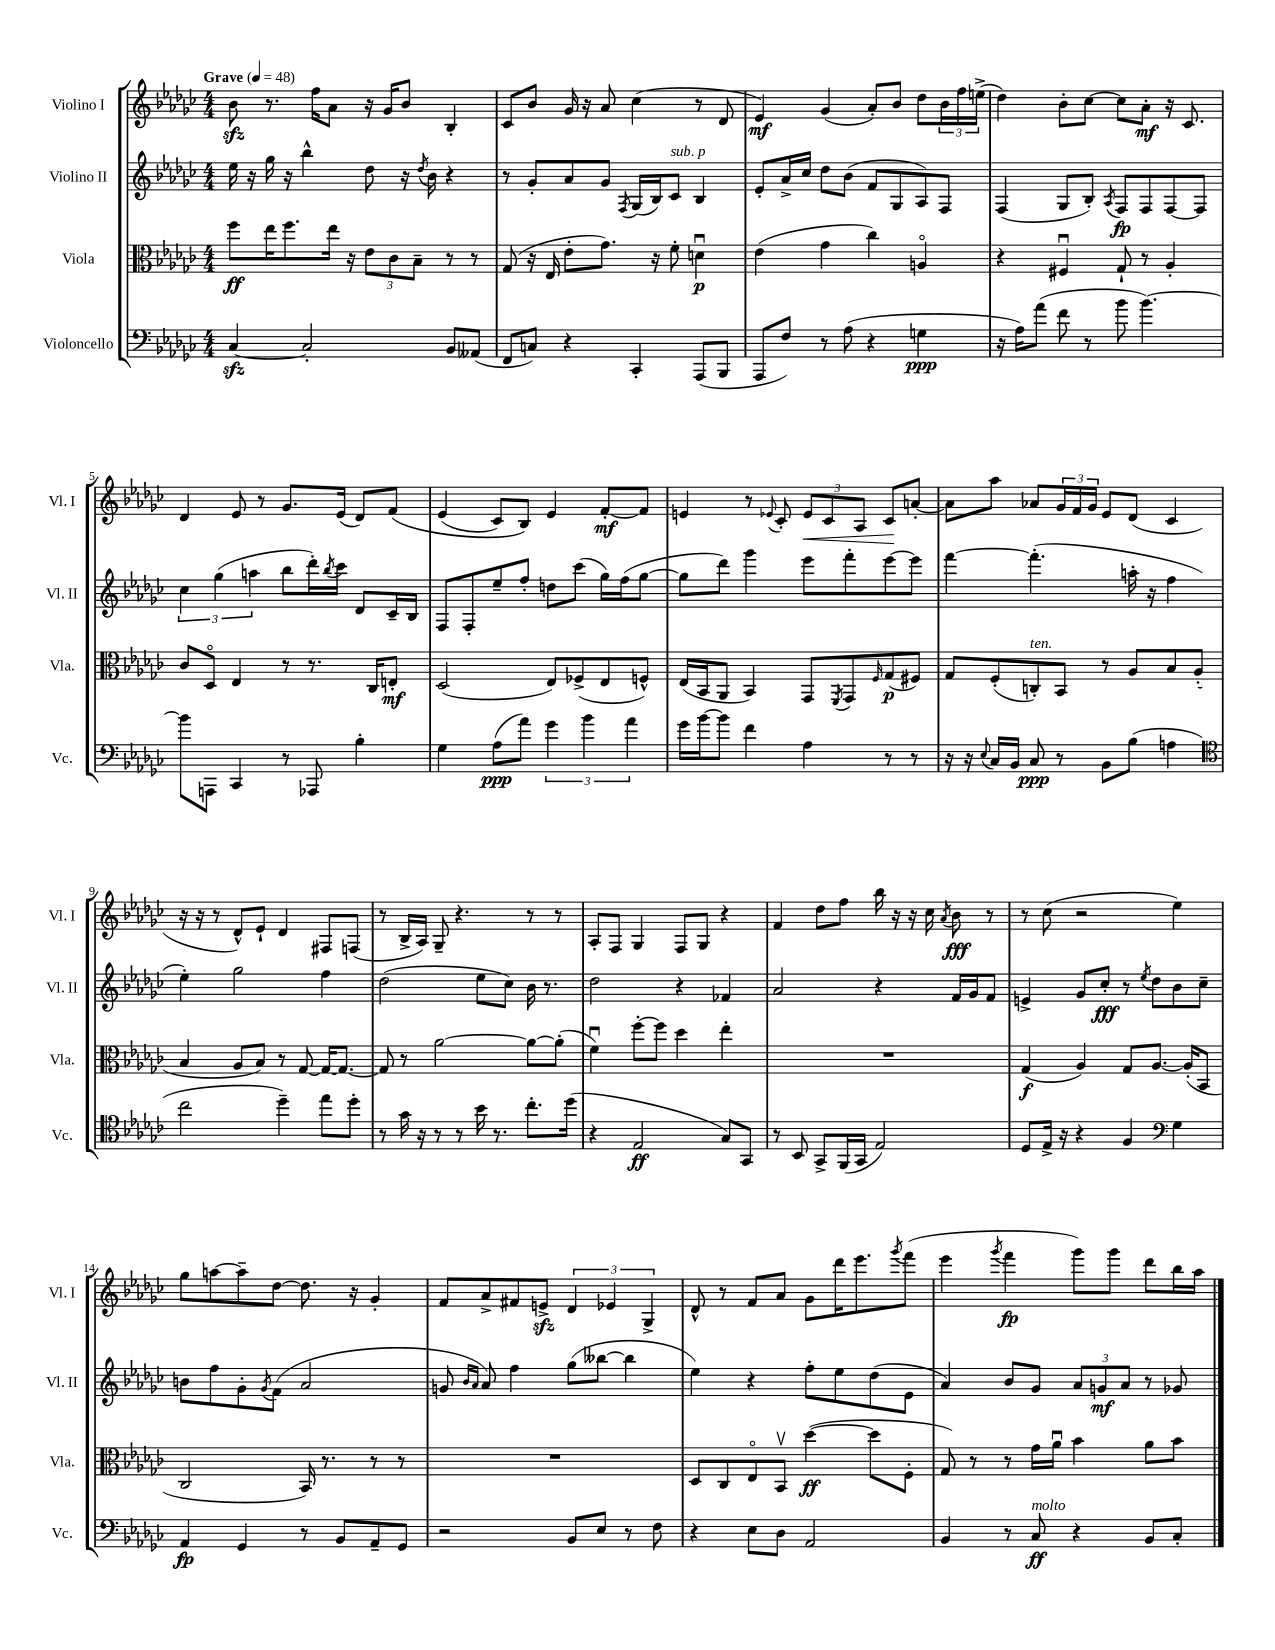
<<
\new StaffGroup <<
\new Staff = "s0" \with { instrumentName = "Violino I" shortInstrumentName = "Vl. I" } {
    \clef treble \key ges \major \numericTimeSignature \time 4/4 \tempo "Grave" 4 = 48
    bes'8\sfz r8. f''16 aes'8 r16 ges'16 bes'8 bes4-. |
    ces'8 bes'8 ges'16 r16 aes'8 ces''4( r8 des'8 |
    ees'4\mf) ges'4( aes'8-.) bes'8 des''8 \tuplet 3/2 { bes'16 f''16 e''16->( } |
    des''4) bes'8-. ces''8~ ces''8 aes'8-.\mf r16 ces'8. |
    des'4 ees'8 r8 ges'8. ees'16( des'8) f'8\( |
    ees'4( ces'8) bes8\) ees'4 f'8~-.\mf f'8 |
    e'4 r8 \appoggiatura { ees'8 } ces'8-. \tuplet 3/2 { ees'8\< ces'8 aes8 } ces'8\! a'8~-. |
    a'8 aes''8 aes'8 \tuplet 3/2 { ges'16 f'16 ges'16 } ees'8 des'8( ces'4 |
    r16 r16 r8 des'8-^) ees'8-! des'4 fis8 f8( |
    r8 bes16-> aes16) ges8-- r4. r8 r8 |
    aes8-. f8 ges4 f8 ges8 r4 |
    f'4 des''8 f''8 bes''16 r16 r16 ces''16 \acciaccatura { aes'8 } bes'8\fff r8 |
    r8 ces''8( r2 ees''4) |
    ges''8 a''8~ a''8-- des''8~ des''8. r16 ges'4-. |
    f'8 aes'8-> fis'8 e'8->\sfz \tuplet 3/2 { des'4 ees'4 ges4-> } |
    des'8-^ r8 f'8 aes'8 ges'8 des'''16 ees'''8. \acciaccatura { ges'''8 } f'''8( |
    ees'''4 \acciaccatura { ges'''8 } f'''4\fp ges'''8) ges'''8 des'''8 bes''16 aes''16 \bar "|." |
}
\new Staff = "s1" \with { instrumentName = "Violino II" shortInstrumentName = "Vl. II" } {
    \clef treble \key ges \major \numericTimeSignature \time 4/4
    ees''16 r16 ges''16 r16 bes''4-^ des''8 r16 \acciaccatura { des''8 } bes'16 r4 |
    r8 ges'8-. aes'8 ges'8 \acciaccatura { f8 } ges16( bes16) ces'8^\markup { \italic "sub. p" } bes4 |
    ees'8-. aes'16-> ces''16 des''8 bes'8( f'8 ges8 aes8) f8 |
    f4( ges8 bes8-.) \acciaccatura { aes8 } f8\fp f8 f8~ f8 |
    \tuplet 3/2 { ces''4 ges''4( a''4 } bes''8 des'''16-.) \acciaccatura { bes''8 } ces'''16 des'8 ces'16-- bes16 |
    f8 f8-. ees''8-- f''8-. d''8 ces'''8( ges''16) f''16( ges''8~ |
    ges''8 des'''8) ges'''4 ees'''8 f'''8-. ees'''8~ ees'''8 |
    f'''4~ f'''4.-.( a''16-. r16 f''4 |
    ees''4-.) ges''2 f''4 |
    des''2( ees''8 ces''8) bes'16 r8. |
    des''2 r4 fes'4 |
    aes'2 r4 f'16 ges'16 f'8 |
    e'4-> ges'8 ces''8-.\fff r8 \acciaccatura { ees''8 } des''8 bes'8 ces''8-- |
    b'8 f''8 ges'8-. \acciaccatura { ges'8 } f'8( aes'2 |
    g'8 \grace { bes'16 aes'16 } aes'8) f''4 ges''8( beses''8~ beses''4 |
    ees''4) r4 f''8-. ees''8 des''8( ees'8 |
    aes'4) bes'8 ges'8 \tuplet 3/2 { aes'8 g'8\mf aes'8 } r8 ges'8 \bar "|." |
}
\new Staff = "s2" \with { instrumentName = "Viola" shortInstrumentName = "Vla." } {
    \clef alto \key ges \major \numericTimeSignature \time 4/4
    f''8\ff ees''16 f''8. ees''16 r16 \tuplet 3/2 { ees'8 ces'8 bes8-- } r8 r8 |
    ges8( r16 ees16 ees'8-. ges'8.) r16 f'8-. d'4\downbow\p |
    ees'4( ges'4 ces''4) a4\flageolet |
    r4 fis4\downbow ges8-! r8 aes4-. |
    ces'8 des8\flageolet ees4 r8 r8. ces16 e8-.\mf |
    des2( ees8) fes8->( ees8 f8-^) |
    ees16( bes,16 aes,8 bes,4) ges,8 \acciaccatura { f,8 } ges,8 \grace { f16 } ges8\p( fis8) |
    ges8 f8-.( c8-.^\markup { \italic "ten." }) bes,8 r8 aes8 bes8 aes8-.( |
    bes4 aes8 bes8) r8 ges8~ ges16~ ges8.~ |
    ges8 r8 aes'2~ aes'8~ aes'8-.( |
    f'4\downbow) f''8~-. f''8 des''4 ees''4-. |
    R1 |
    ges4\f( aes4) ges8 aes8.~ aes16-.( bes,8 |
    ces2 bes,16) r8. r8 r8 |
    R1 |
    des8 ces8 ees8\flageolet bes,8\upbow des''4~\ff( des''8 f8-. |
    ges8) r8 r8 ges'16 aes'16\downbow bes'4 aes'8 bes'8 \bar "|." |
}
\new Staff = "s3" \with { instrumentName = "Violoncello" shortInstrumentName = "Vc." } {
    \clef bass \key ges \major \numericTimeSignature \time 4/4
    ces4~\sfz ces2-. bes,8 aeses,8( |
    f,8 c8) r4 ces,4-. aes,,8( bes,,8 |
    aes,,8 f8) r8 aes8( r4 g4\ppp |
    r16 aes16) aes'8( f'8 r8 bes'8 bes'4.~) |
    bes'8 a,,8 ces,4 r8 aes,,8 bes4-. |
    ges4 aes8\ppp( aes'8) \tuplet 3/2 { ges'4 bes'4 aes'4 } |
    ges'16 bes'16~ bes'8 f'4 aes4 r8 r8 |
    r16 r16 \appoggiatura { ees8 } ces16 bes,16 ces8\ppp r8 bes,8 bes8( a4 |
    \clef tenor ces''2 des''4--) ees''8 des''8-. |
    r8 ges'16 r16 r8 r8 bes'16 r8. ces''8.-. des''16( |
    r4 ees2\ff ges8) ges,8 |
    r8 bes,8 ges,8-> f,16( ges,16 ees2) |
    des8 ees16-> r16 r4 f4 \clef bass ges4 |
    aes,4\fp ges,4 r8 bes,8 aes,8-- ges,8 |
    r2 bes,8 ees8 r8 f8 |
    r4 ees8 des8 aes,2 |
    bes,4 r8 ces8\ff^\markup { \italic "molto" } r4 bes,8 ces8-. \bar "|." |
}
>>
>>
